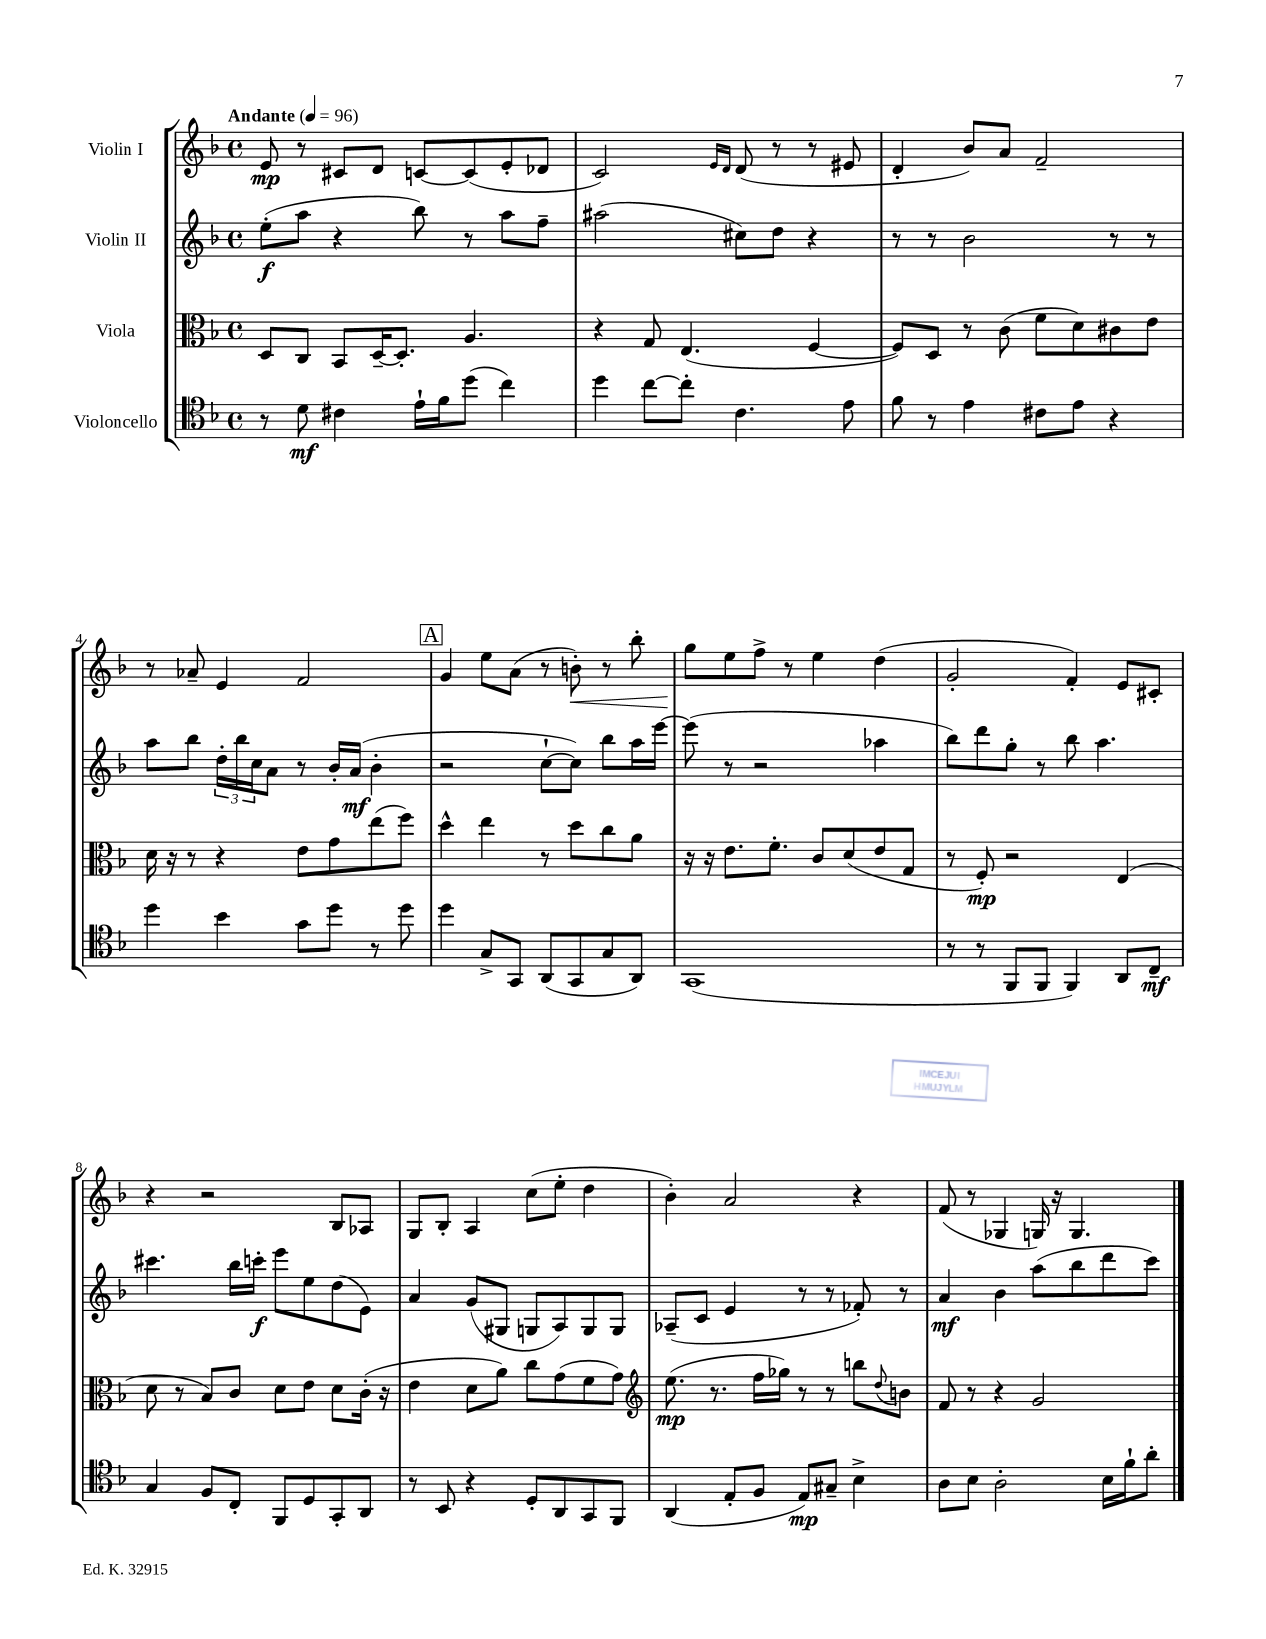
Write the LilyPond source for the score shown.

<<
\new StaffGroup <<
\new Staff = "s0" \with { instrumentName = "Violin I" } {
    \clef treble \key f \major \defaultTimeSignature \time 4/4 \tempo "Andante" 4 = 96
    e'8\mp r8 cis'8 d'8 c'8~ c'8( e'8-. des'8 |
    c'2) \grace { e'16 d'16 } d'8( r8 r8 eis'8 |
    d'4-. bes'8) a'8 f'2-- |
    r8 aes'8-- e'4 f'2 |
    \mark \markup { \box "A" } g'4 e''8 a'8( r8 b'8-.\<) r8 bes''8-. |
    g''8\! e''8 f''8-> r8 e''4 d''4( |
    g'2-. f'4-.) e'8 cis'8-. |
    r4 r2 bes8 aes8 |
    g8 bes8-. a4 c''8( e''8-. d''4 |
    bes'4-.) a'2 r4 |
    f'8( r8 ges4 g16) r16 g4. \bar "|." |
}
\new Staff = "s1" \with { instrumentName = "Violin II" } {
    \clef treble \key f \major \defaultTimeSignature \time 4/4
    e''8-.\f( a''8 r4 bes''8) r8 a''8 f''8-- |
    ais''2( cis''8) d''8 r4 |
    r8 r8 bes'2 r8 r8 |
    a''8 bes''8 \tuplet 3/2 { d''16-. bes''16 c''16 } a'8 r8 bes'16-. a'16\mf( bes'4-. |
    \mark \markup { \box "A" } r2 c''8~-! c''8) bes''8 a''16 e'''16~ |
    e'''8( r8 r2 aes''4 |
    bes''8) d'''8 g''8-. r8 bes''8 a''4. |
    cis'''4. bes''16 c'''16-.\f e'''8 e''8 d''8( e'8) |
    a'4 g'8( gis8 g8 a8) g8 g8 |
    aes8--( c'8 e'4 r8 r8 fes'8-.) r8 |
    a'4\mf bes'4 a''8( bes''8 d'''8 c'''8) \bar "|." |
}
\new Staff = "s2" \with { instrumentName = "Viola" } {
    \clef alto \key f \major \defaultTimeSignature \time 4/4
    d8 c8 bes,8 d16~-- d8.-. a4. |
    r4 g8 e4.( f4~ |
    f8) d8 r8 c'8( f'8 d'8) cis'8 e'8 |
    d'16 r16 r8 r4 e'8 g'8 e''8( f''8) |
    \mark \markup { \box "A" } d''4-^ e''4 r8 d''8 c''8 a'8 |
    r16 r16 e'8. f'8.-. c'8 d'8( e'8 g8 |
    r8 f8-.\mp) r2 e4( |
    d'8 r8 bes8) c'8 d'8 e'8 d'8 c'16-.( r16 |
    e'4 d'8 a'8) c''8 g'8( f'8 g'8) |
    \clef treble e''8.\mp( r8. f''16 ges''16) r8 r8 b''8 \appoggiatura { d''8 } b'8 |
    f'8 r8 r4 g'2 \bar "|." |
}
\new Staff = "s3" \with { instrumentName = "Violoncello" } {
    \clef tenor \key f \major \defaultTimeSignature \time 4/4
    r8 d'8\mf cis'4 e'16-! f'16 d''8( c''4) |
    d''4 c''8~ c''8-. c'4. e'8 |
    f'8 r8 e'4 cis'8 e'8 r4 |
    d''4 bes'4 g'8 d''8 r8 d''8 |
    \mark \markup { \box "A" } d''4 g8-> g,8 a,8( g,8 g8 a,8) |
    g,1( |
    r8 r8 f,8 f,8 f,4) a,8 c8--\mf |
    g4 f8 c8-. f,8 d8 g,8-. a,8 |
    r8 bes,8 r4 d8-. a,8 g,8 f,8 |
    a,4( e8-. f8 e8\mp) gis8-- bes4-> |
    a8 bes8 a2-. bes16 f'16-! a'8-. \bar "|." |
}
>>
>>
